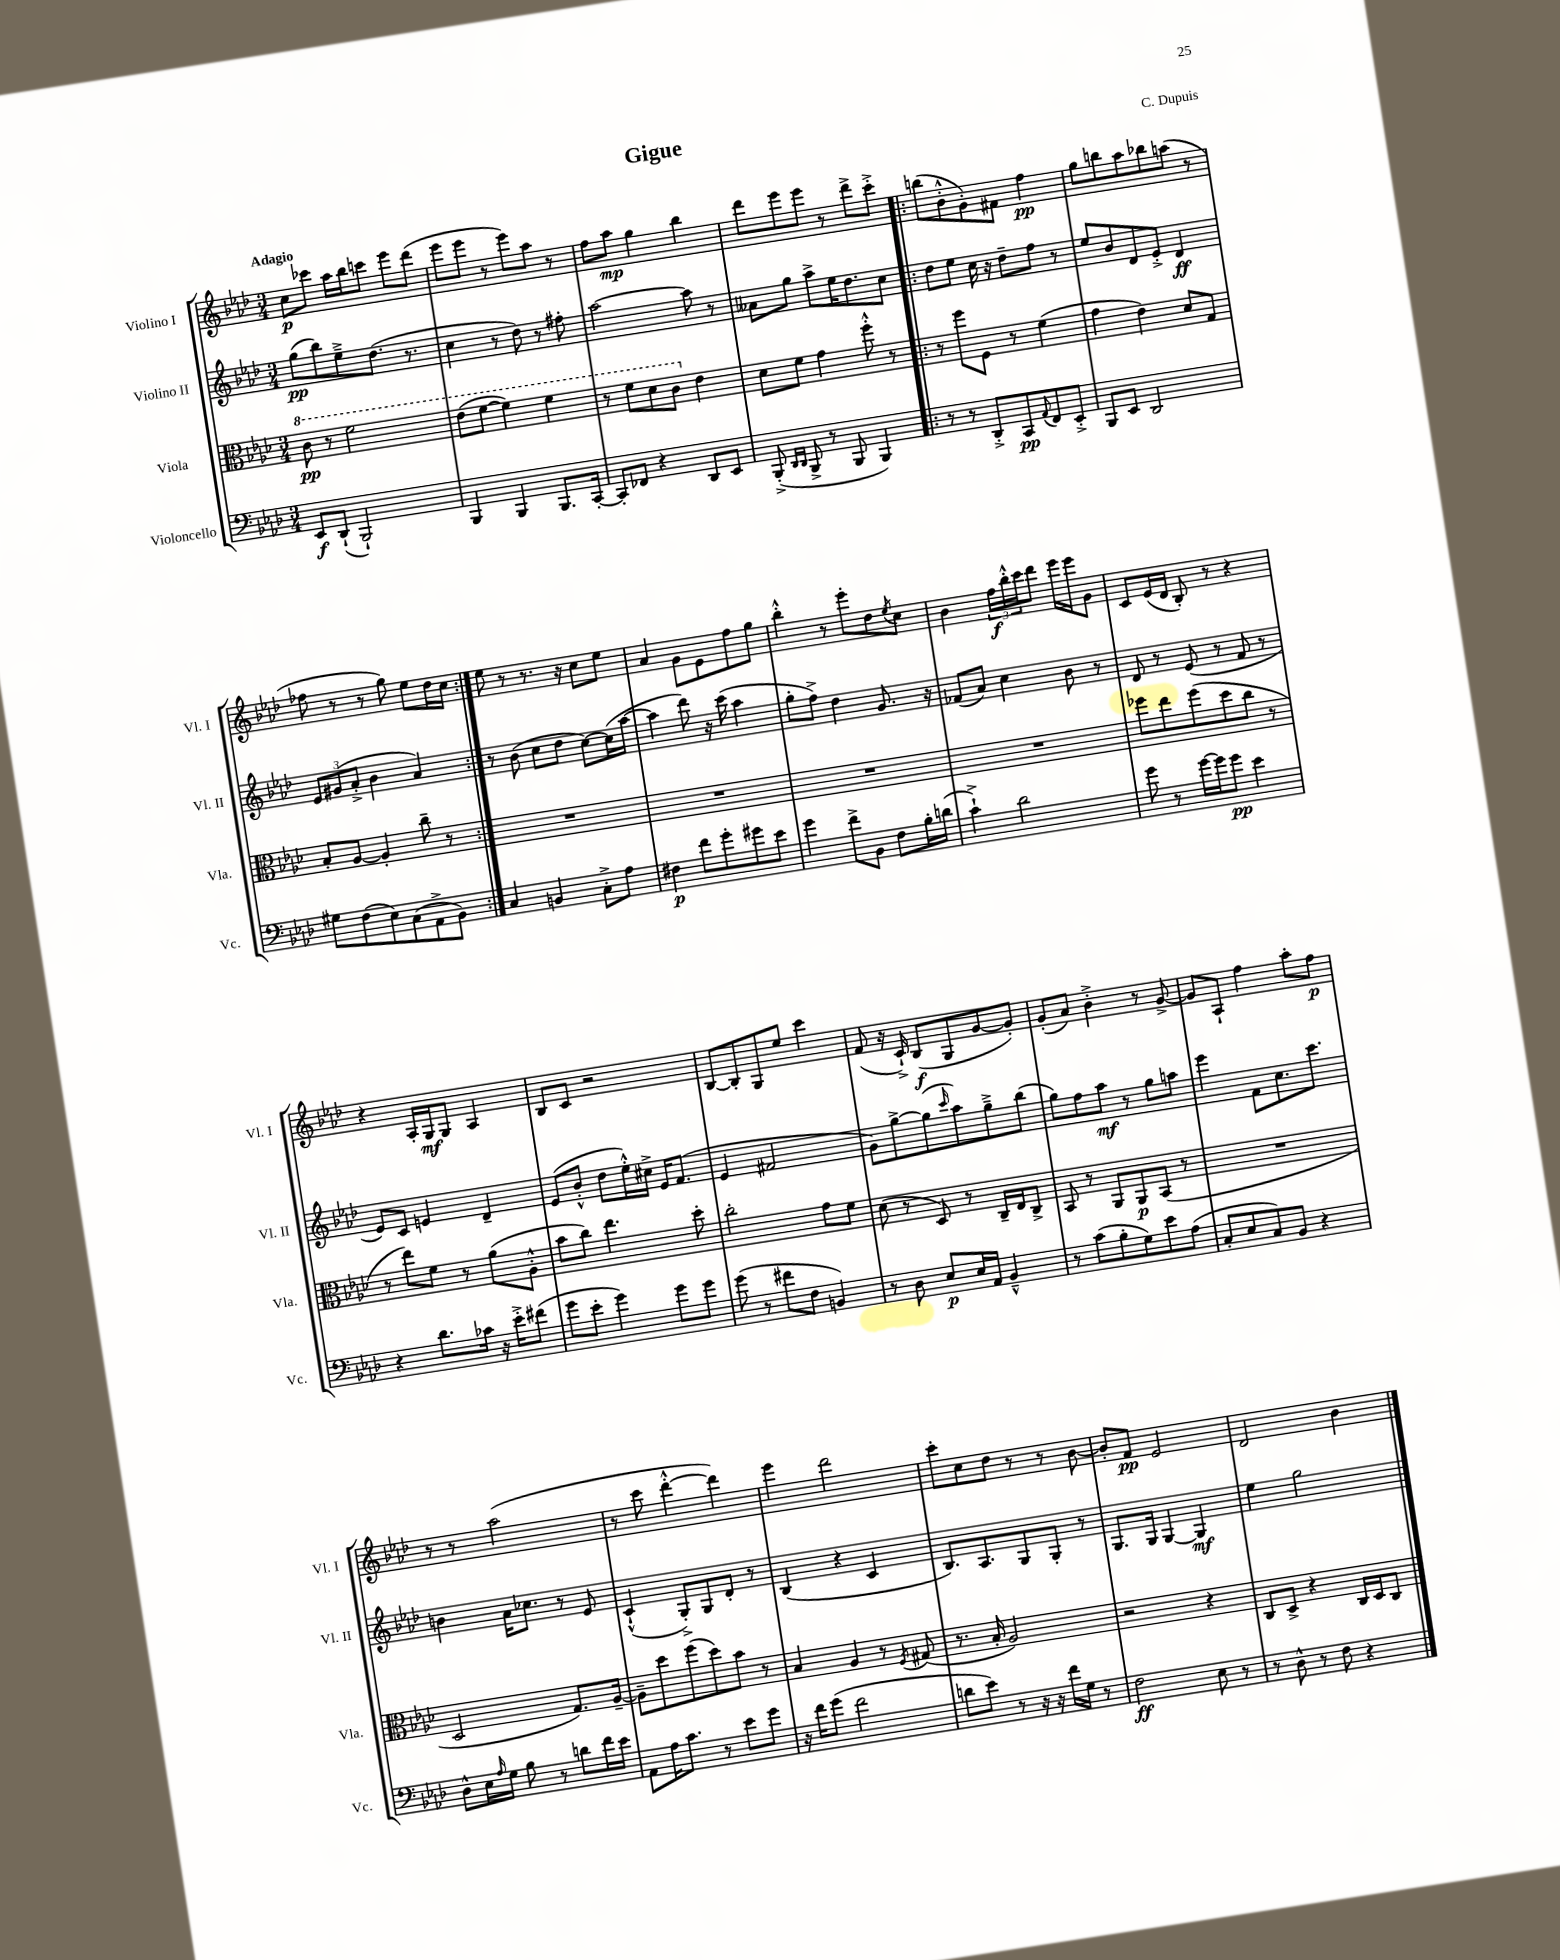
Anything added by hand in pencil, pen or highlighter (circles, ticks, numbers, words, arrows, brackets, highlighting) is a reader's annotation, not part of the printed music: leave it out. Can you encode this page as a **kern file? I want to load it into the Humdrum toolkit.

**kern	**dynam	**kern	**dynam	**kern	**dynam	**kern	**dynam
*part4	*part4	*part3	*part3	*part2	*part2	*part1	*part1
*staff4	*staff4	*staff3	*staff3	*staff2	*staff2	*staff1	*staff1
*I"Violoncello	*	*I"Viola	*	*I"Violino II	*	*I"Violino I	*
*I'Vc.	*	*I'Vla.	*	*I'Vl. II	*	*I'Vl. I	*
*clefF4	*	*clefC3	*	*clefG2	*	*clefG2	*
*k[b-e-a-d-]	*	*k[b-e-a-d-]	*	*k[b-e-a-d-]	*	*k[b-e-a-d-]	*
*M3/4	*	*M3/4	*	*M3/4	*	*M3/4	*
*	*	*8va	*	*	*	*	*
=1	=1	=1	=1	=1	=1	=1	=1
!	!	!	!	!	!	!LO:TX:a:B:t=Adagio	!
8EE-/L	f	8cc\	pp	(8gg\L	pp	8cc\L	p
(8DD-`/J	.	8r	.	8bb-\)	.	8ccc-X\J	.
2BBB-`/)	.	2ff\	.	8ee-~^\	.	16aa-\LL	.
.	.	.	.	.	.	16bb-\J	.
.	.	.	.	(8.dd-\J	.	8cccn\J	.
.	.	.	.	.	.	8eee-\L	.
.	.	.	.	8.r	.	.	.
.	.	.	.	.	.	(8ddd-\J	.
=2	=2	=2	=2	=2	=2	=2	=2
4BBB-/	.	(8ee-\L	.	4cc\	.	8eee-\L	.
.	.	[8ff\J	.	.	.	8eee-\J	.
4BBB-/	.	4ff\])	.	8r	.	8r	.
.	.	.	.	8dd-\)	.	8eee-\L)	.
8.BBB-/L	.	4ff\	.	8r	.	8aa-\J	.
.	.	.	.	8ff#X'\	.	8r	.
[16CC'/Jk	.	.	.	.	.	.	.
=3	=3	=3	=3	=3	=3	=3	=3
8CC'/L]	.	8r	.	[2aa-\	.	8ff\L	.
8FF-X/J	.	8ff\L	.	.	.	8aa-\J	mp
4r	.	8dd-\	.	.	.	4gg\	.
.	.	8cc\J	.	.	.	.	.
*	*	*X8va	*	*	*	*	*
8DD-/L	.	4e-\	.	8aa-\]	.	4bb-\	.
8EE-/J	.	.	.	8r	.	.	.
=4	=4	=4	=4	=4	=4	=4	=4
(8BBB-'^/	.	8d-\L	.	8a--X\L	.	8ddd-\L	.
16qqDD-/LL	.	.	.	.	.	.	.
16qqDD-/JJ	.	.	.	.	.	.	.
8BBB-^/	.	8f\J	.	8gg\J	.	8eee-\	.
8r	.	4g\	.	8aa-^\L	.	8eee-\J	.
8BBB-/	.	.	.	16ee-\K	.	8r	.
.	.	.	.	8.dd-\	.	.	.
4BBB-/)	.	8ff'^^\	.	.	.	8ddd-^\L	.
.	.	8r	.	8cc\J	.	8ccc'^\J	.
=5!|:	=5!|:	=5!|:	=5!|:	=5!|:	=5!|:	=5!|:	=5!|:
8r	.	8r	.	8dd-\L	.	(8bbn\L	.
8r	.	8ff\L	.	8ee-\J	.	8b-'^^\	.
8DD-'^/L	.	8F\J	.	16cc\	.	8g'\)	.
.	.	.	.	16r	.	.	.
8CC/	pp	8r	.	8dd-~\L	.	8f#X\J	.
8qqAA-/	.	.	.	.	.	.	.
8FF/	.	(4f\	.	8ff\J	.	4ff\	pp
8EE-'^/J	.	.	.	8r	.	.	.
=6	=6	=6	=6	=6	=6	=6	=6
8BBB-/L	.	4g\	.	8ee-/L	.	8gg\L	.
8EE-/J	.	.	.	8b-/	.	8bbn\	.
2DD-/	.	4e-\)	.	8d-/	.	8aa-\	.
.	.	.	.	8e-'^/J	.	8bb-X\	.
.	.	8d-/L	.	4d-/	ff	(8aan\J	.
.	.	8G/J	.	.	.	8r	.
!!LO:LB:g=z
=7	=7	=7	=7	=7	=7	=7	=7
8G#X\L	.	8B-'/L	.	12e-/L	.	8ff-X\	.
.	.	.	.	(12g#X/	.	.	.
(8F\	.	[8A-/J	.	.	.	8r	.
.	.	.	.	12a-'^/J	.	.	.
8E-\)	.	4A-'/]	.	4b-\	.	8r	.
(8C\	.	.	.	.	.	8gg\)	.
8AA-^\	.	8cc~\	.	4a-/)	.	8ee-\L	.
8BB-\J)	.	8r	.	.	.	16dd-\L	.
.	.	.	.	.	.	16cc\JJ	.
=8:|!	=8:|!	=8:|!	=8:|!	=8:|!	=8:|!	=8:|!	=8:|!
4C/	.	2.r	.	8r	.	8ee-\	.
.	.	.	.	(8b-\	.	8r	.
4BBn/	.	.	.	8cc\L	.	8.r	.
.	.	.	.	8dd-\J	.	.	.
.	.	.	.	.	.	16r	.
8C'^\L	.	.	.	[8cc\L)	.	8cc\L	.
8A-\J	.	.	.	(16cc\L]	.	8ee-\J	.
.	.	.	.	[16aa-\JJ	.	.	.
=9	=9	=9	=9	=9	=9	=9	=9
4F#X\	p	2.r	.	4aa-\]	.	4a-/	.
8f\L	.	.	.	8ddd-\)	.	8g\L	.
8g'\	.	.	.	16r	.	8e-\	.
.	.	.	.	(16ccc\	.	.	.
8g#X\	.	.	.	4aa-\	.	8ff\	.
8e-\J	.	.	.	.	.	8gg\J	.
=10	=10	=10	=10	=10	=10	=10	=10
4g\	.	2.r	.	8gg'\L	.	4bb-'^^\	.
.	.	.	.	8ff^\J)	.	.	.
8f^\L	.	.	.	4dd-\	.	8r	.
8BB-\J	.	.	.	.	.	8eee-'\L	.
8F\L	.	.	.	8.g/	.	8dd-\	.
.	.	.	.	.	.	8qee-/	.
16B-'\L	.	.	.	.	.	8cc\J	.
(16dn\JJ	.	.	.	16r	.	.	.
=11	=11	=11	=11	=11	=11	=11	=11
4c`^\)	.	2.r	.	(8f-X/L	.	4b-\	.
.	.	.	.	8a-/J)	.	.	.
2d-\	.	.	.	4cc\	.	24ff\LL	f
.	.	.	.	.	.	24bb-'^^\	.
.	.	.	.	.	.	24ccc\J	.
.	.	.	.	.	.	8ddd-\J	.
.	.	.	.	8b-\	.	16eee-\LL	.
.	.	.	.	.	.	16eee-\J	.
.	.	.	.	8r	.	8g\J	.
=12	=12	=12	=12	=12	=12	=12	=12
8g\	.	8ff-X\L	.	8d-/	.	8c/L	.
8r	.	8ee-\	.	8r	.	(16e-/L	.
.	.	.	.	.	.	16d-/JJ	.
[16g\LL	.	(8ff-\	.	(8e-/	.	8B-'/)	.
16g\J]	.	.	.	.	.	.	.
8g\J	pp	8dd-\	.	8r	.	8r	.
4e-\	.	8cc\J	.	8f/	.	4r	.
.	.	8r	.	8r	.	.	.
!!LO:LB:g=z
=13	=13	=13	=13	=13	=13	=13	=13
4r	.	8r	.	8e-/L)	.	4r	.
.	.	8ee-\L)	.	8c/J	.	.	.
8.d-\L	.	8f\J	.	4en/	.	16A-'/LL	.
.	.	.	.	.	.	16G/J	mf
.	.	8r	.	.	.	8G/J	.
16c-X\Jk	.	.	.	.	.	.	.
16r	.	(8a-\L	.	4d-~/	.	4A-/	.
16e-'^\KL	.	.	.	.	.	.	.
(8f#X\J	.	8A-'^^\J	.	.	.	.	.
=14	=14	=14	=14	=14	=14	=14	=14
8g\L	.	8b-\L	.	(8e-/L	.	8B-/L	.
8e-'\J	.	8cc\J)	.	8b-'^^/J	.	8c/J	.
4g\)	.	4.ee-\	.	8dd-\L	.	2r	.
.	.	.	.	16ee-'^^\L)	.	.	.
.	.	.	.	16cc#X^\JJ	.	.	.
8g\L	.	.	.	16e-/KL	.	.	.
.	.	.	.	(8.f/J	.	.	.
8g\J	.	8dd-'\	.	.	.	.	.
=15	=15	=15	=15	=15	=15	=15	=15
(8g\	.	2cc'\	.	4e-/	.	[8B-/L	.
8r	.	.	.	.	.	8B-'/]	.
8f#X\L	.	.	.	2f#X/	.	8G/	.
8F\J	.	.	.	.	.	8ee-/J	.
4BBn/)	.	8g\L	.	.	.	4ccc\	.
.	.	8f\J	.	.	.	.	.
=16	=16	=16	=16	=16	=16	=16	=16
8r	.	(8d-\	.	8g\L)	.	(8f/	.
8D-\	.	8r	.	[8gg^\	.	16r	.
.	.	.	.	.	.	16c`^/)	.
8E-/L	p	8D-/)	.	(8gg\]	.	(8B-/L	f
.	.	.	.	16qqccc/	.	.	.
16E-/L	.	8r	.	8aa-\)	.	8G/	.
16AA-/JJ	.	.	.	.	.	.	.
4BB-~^^/	.	16C~/LL	.	8gg~^\	.	[8g/	.
.	.	16E-/J	.	.	.	.	.
.	.	8C^/J	.	(8bb-\J	.	8g'/J])	.
=17	=17	=17	=17	=17	=17	=17	=17
8r	.	8BB-/	.	8gg\L)	.	(8g'/L	.
(8c\L	.	8r	.	8ff\	.	8a-/J)	.
8B-'\	.	8AA-/L	.	8aa-\J	mf	4b-'^\	.
8G\)	.	8AA-/	p	8r	.	.	.
8e-\	.	(8BB-/J	.	8gg\L	.	8r	.
(8A-\J	.	8r	.	8aan\J	.	[8g^/	.
=18	=18	=18	=18	=18	=18	=18	=18
8C'/L	.	2.r	.	4eee-\	.	8g/L]	.
8E-/	.	.	.	.	.	8A-`/J	.
8C/)	.	.	.	8f\L	.	4ff\	.
8BB-/J	.	.	.	8.cc\	.	.	.
4r	.	.	.	.	.	8aa-'\L	.
.	.	.	.	8.ccc\J	.	.	.
.	.	.	.	.	.	8ff\J	p
!!LO:LB:g=z
=19	=19	=19	=19	=19	=19	=19	=19
8D-^^\L	.	2D-/	.	4bn\	.	8r	.
16E-\L	.	.	.	.	.	8r	.
16qqA-/	.	.	.	.	.	.	.
16G\JJ	.	.	.	.	.	.	.
8B-\	.	.	.	16a-\KL	.	(2aa-\	.
.	.	.	.	8.cc-X\J	.	.	.
8r	.	.	.	.	.	.	.
8dn\L	.	8.G/L)	.	8r	.	.	.
16f\L	.	.	.	8e-/	.	.	.
16e-\JJ	.	[16A-~/Jk	.	.	.	.	.
=20	=20	=20	=20	=20	=20	=20	=20
8AA-\L	.	8A-~\L]	.	(4c`^^/	.	8r	.
16A-\K	.	8dd-\	.	.	.	8ccc\	.
8.c\J	.	.	.	.	.	.	.
.	.	(8ff\	.	8G'^/L)	.	[4ddd-'^^\	.
8r	.	8dd-\)	.	8G/	.	.	.
8e-\L	.	8b-\J	.	8d-'/J	.	4ddd-\])	.
8g\J	.	8r	.	8r	.	.	.
=21	=21	=21	=21	=21	=21	=21	=21
16r	.	4B-/	.	(4B-/	.	4eee-\	.
16f\KL	.	.	.	.	.	.	.
(8g\J	.	.	.	.	.	.	.
2f\	.	4A-/	.	4r	.	2ddd-\	.
.	.	8r	.	4c/	.	.	.
.	.	8qF/	.	.	.	.	.
.	.	(8G#X/	.	.	.	.	.
=22	=22	=22	=22	=22	=22	=22	=22
8dn\L	.	8.r	.	8.B-/L)	.	8ccc'\L	.
8e-\J)	.	.	.	.	.	8cc\	.
.	.	16B-'/	.	8.A-/	.	.	.
8r	.	2A-/)	.	.	.	8dd-\J	.
16r	.	.	.	8G/	.	8r	.
16r	.	.	.	.	.	.	.
16f\LL	.	.	.	8G'/J	.	8r	.
16G\JJ	.	.	.	.	.	.	.
8r	.	.	.	8r	.	[8b-\	.
=23	=23	=23	=23	=23	=23	=23	=23
2F\	ff	2r	.	8.G/L	.	8b-'/L]	.
.	.	.	.	.	.	8f/J	pp
.	.	.	.	16G/Jk	.	.	.
.	.	.	.	[4G/	.	2e-/	.
8E-\	.	4r	.	4G/]	mf	.	.
8r	.	.	.	.	.	.	.
=24	=24	=24	=24	=24	=24	=24	=24
8r	.	8C/L	.	4ee-\	.	2d-/	.
8D-^^\	.	8D-^/J	.	.	.	.	.
8r	.	4r	.	2gg\	.	.	.
8F\	.	.	.	.	.	.	.
4r	.	16C/LL	.	.	.	4b-\	.
.	.	16D-/J	.	.	.	.	.
.	.	8C/J	.	.	.	.	.
==	==	==	==	==	==	==	==
*-	*-	*-	*-	*-	*-	*-	*-
